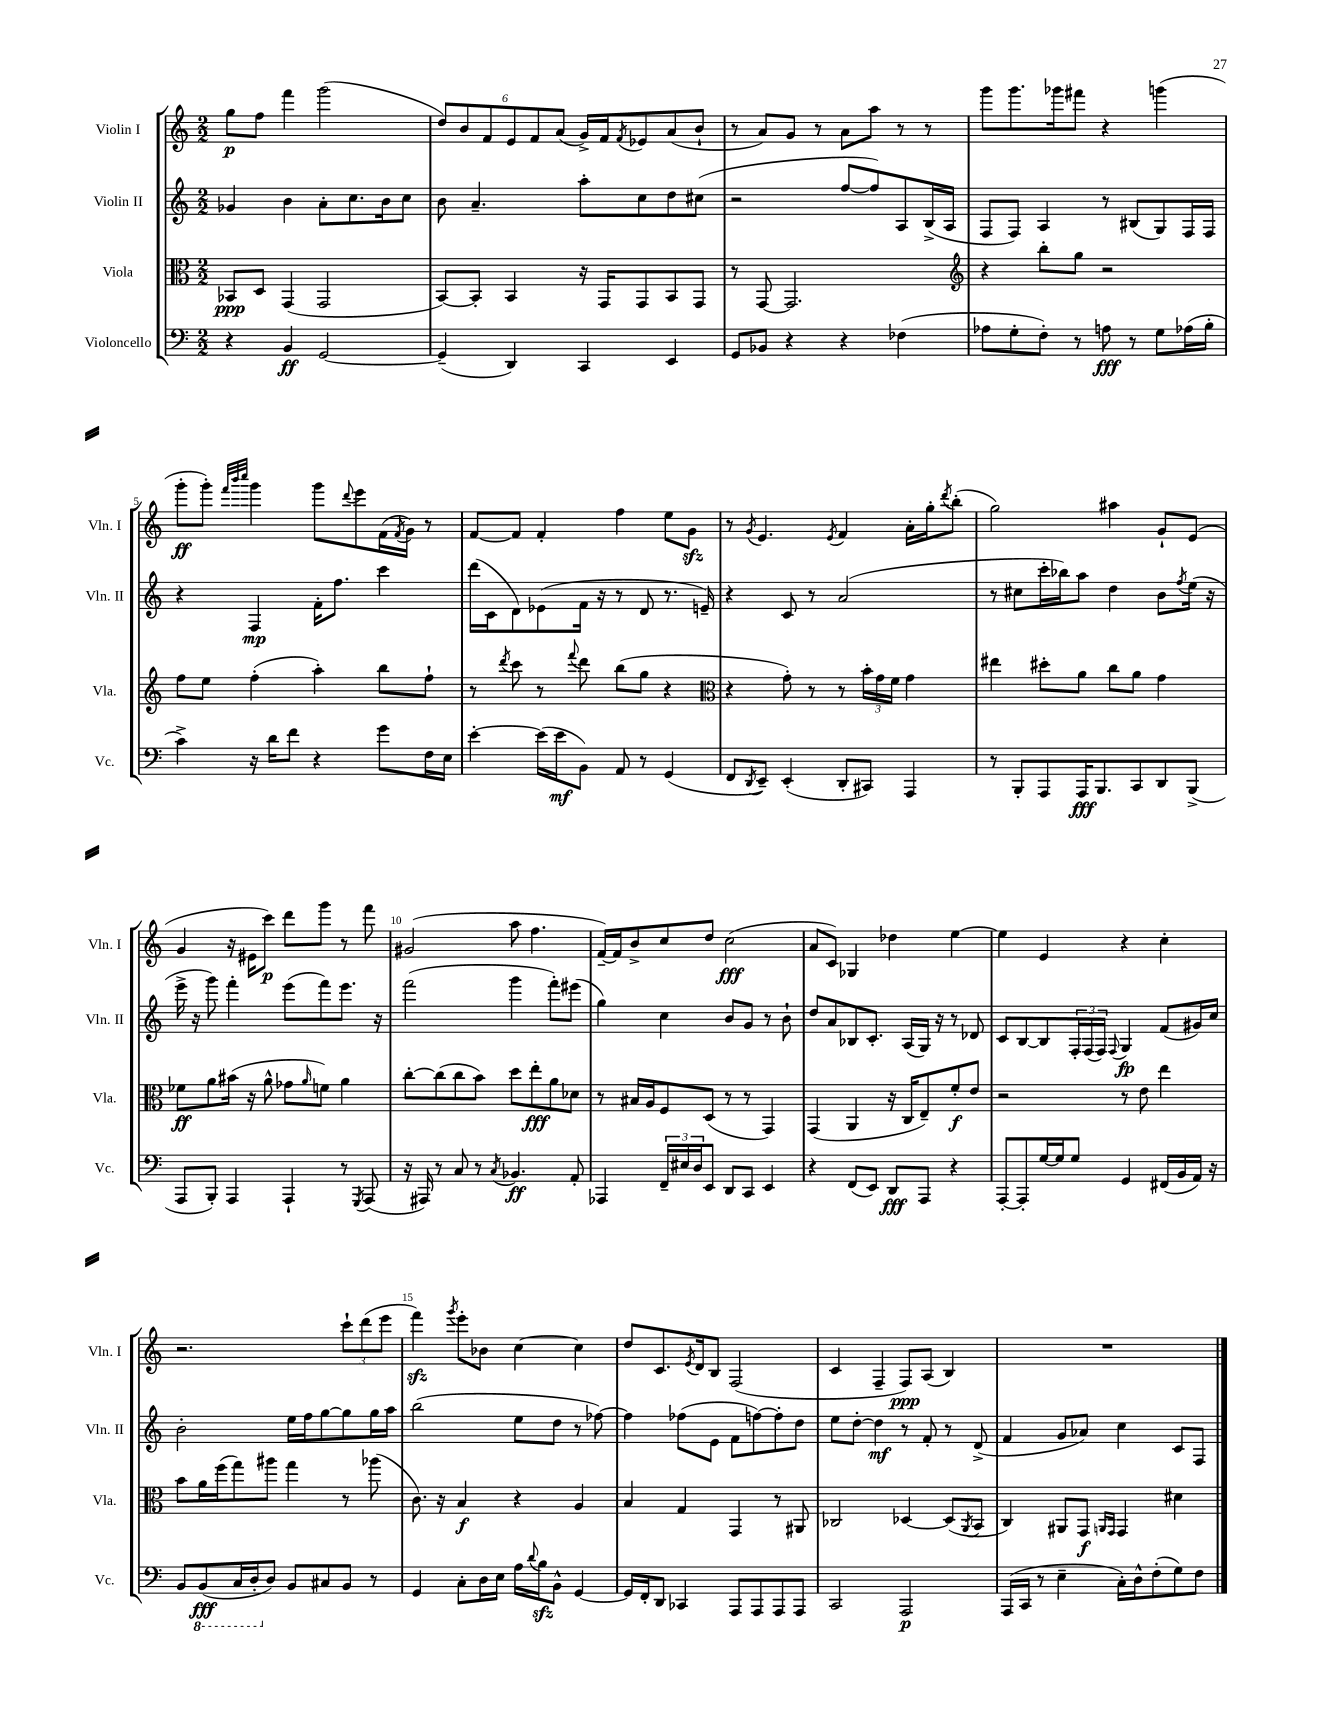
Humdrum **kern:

**kern	**kern	**kern	**kern
*staff4	*staff3	*staff2	*staff1
*clefF4	*clefC3	*clefG2	*clefG2
*k[]	*k[]	*k[]	*k[]
*M2/2	*M2/2	*M2/2	*M2/2
4r	8BB-	4g-	8gg
.	8D	.	8ff
4BB	(4GG	4b	4fff
[2GG	2GG	8a'	(2ggg
.	.	8.cc	.
.	.	16b	.
.	.	8cc	.
=	=	=	=
(4GG~]	[8BB)	8b	12dd)
.	.	.	12b
.	8BB']	4.a~	.
.	.	.	12f
4DD)	4BB	.	12e
.	.	.	12f
.	.	.	(12a
4CC	16r	8aa'	16g^)
.	16GG	.	16f
.	.	.	8qf
.	8GG	8cc	8e-
4EE	8BB	8dd	(8a
.	8GG	(8cc#	8b`
=	=	=	=
8GG	8r	2r	8r
8BB-	[8GG	.	8a)
4r	2.GG]	.	8g
.	.	.	8r
4r	.	[8ff	8a
.	.	8ff])	8aa
(4F-	.	8A	8r
.	.	(16B^	8r
.	.	16A	.
=	=	=	=
*	*clefG2	*	*
8A-	4r	8F	8ggg
8G'	.	8F)	8.ggg
8F')	8bb'	4A	.
.	.	.	16ggg-
8r	8gg	.	8fff#
8A	2r	8r	4r
8r	.	(8B#	.
8G	.	8G)	(4ggg
(16A-	.	16F	.
16B'	.	16F	.
=	=	=	=
4c^)	8ff	4r	8ggg'
.	8ee	.	8ggg')
.	.	.	32qqfff
.	.	.	32qqbbb
.	.	.	32qqcccc
16r	(4ff'	4F	4ggg
16d	.	.	.
8f	.	.	.
4r	4aa')	16f'	8ggg
.	.	8.ff	.
.	.	.	8qqddd
.	.	.	8eee
8g	8bb	4ccc	(16f
.	.	.	8qf
.	.	.	16g)
16F	8ff`	.	8r
16E	.	.	.
=	=	=	=
[4e'	8r	(16ddd	[8f
.	.	16c	.
.	8qddd	.	.
.	8ccc	8d)	8f]
(16e]	8r	(8e-	4f'
16e	.	.	.
.	8qqfff	.	.
8BB)	8ddd	16f	.
.	.	16r	.
8AA	(8bb	8r	4ff
8r	8gg	8d	.
(4GG	4r	8.r	8ee
.	.	.	8g
.	.	16e~)	.
=	=	=	=
*	*clefC3	*	*
8FF	4r	4r	8r
8qDD	.	.	8qg
8EE~)	.	.	4.e
(4EE'	8g')	8c	.
.	8r	8r	.
.	.	.	8qe
8DD'	8r	(2a	4f
8CC#)	24b'	.	.
.	24g	.	.
.	24f	.	.
4AAA	4g	.	16a'
.	.	.	16gg'
.	.	.	8qddd
.	.	.	(8bb'
=	=	=	=
8r	4ee#	8r	2gg)
8BBB'	.	8cc#	.
8AAA	8dd#'	16ccc'	.
.	.	16bb-)	.
16AAA	8a	8aa	.
8.BBB	.	.	.
.	8cc	4dd	4aa#
8CC	8a	.	.
8DD	4g	8b	8g`
.	.	8qff	.
(8BBB^	.	(16ee	(8e
.	.	16r	.
=	=	=	=
8AAA	8f-	16eee^	4g
.	.	16r	.
8BBB')	8a	8ggg)	.
4AAA	(16b#	4fff'	16r
.	16r	.	16e#
.	8a^^	.	8ccc)
4AAA`	8g-	(8eee	8ddd
.	16qqa	.	.
.	8f)	8fff)	8ggg
8r	4a	8.eee	8r
8qGGG	.	.	.
(8AAA	.	.	8fff
.	.	16r	.
=	=	=	=
16r	[8cc'	(2fff	(2g#
16AAA#)	.	.	.
8r	(8cc]	.	.
8C	8cc	.	.
8r	8b)	.	.
8qC	.	.	.
4.BB-	8dd	4ggg	8aa
.	8ee'	.	4.ff
.	8a	8fff')	.
8AA'	8d-	(8eee#	.
=	=	=	=
4AAA-	8r	4gg)	[16f~)
.	.	.	16f]
.	16B#	.	8b^
.	16A	.	.
24FF~	8F	4cc	8cc
24E#	.	.	.
24D	.	.	.
8EE	(8D	.	8dd
8DD	8r	8b	(2cc
8CC	8r	8g	.
4EE	4GG)	8r	.
.	.	8b`	.
=	=	=	=
4r	(4GG	8dd	8a
.	.	8a	8c)
(8FF	4AA	8B-	4G-
8EE)	.	8.c'	.
8DD	16r	.	4dd-
.	16C	(16A	.
8AAA	8E~)	16G)	.
.	.	16r	.
4r	8f'	8r	[4ee
.	8e	8d-	.
=	=	=	=
[8AAA'	2r	8c	4ee]
8AAA']	.	[8B	.
[16G	.	8B]	4e
16G]	.	.	.
8G	.	24F'	.
.	.	(24F	.
.	.	24F)	.
.	.	8qqF	.
4GG	8r	4G	4r
.	8e	.	.
(16FF#	4ee	(8f	4cc'
16BB	.	.	.
16AA)	.	16g#)	.
16r	.	16cc	.
=	=	=	=
8BB	8b	2b'	2.r
(8BBB	16a	.	.
.	(16ff	.	.
16CC	8gg)	.	.
16DD'	.	.	.
8D)	8aa#	.	.
8BB	4gg	16ee	.
.	.	16ff	.
8C#	.	[8gg	.
8BB	8r	8gg]	12ccc`
.	.	.	(12ddd
8r	(8aa-	16gg	.
.	.	.	12eee
.	.	16aa	.
=	=	=	=
4GG	8.c)	(2bb	4fff)
.	16r	.	.
.	.	.	8qggg
8C'	4B	.	8eee'
16D	.	.	8b-
16E	.	.	.
16A	4r	8ee	[4cc
8qqd	.	.	.
16B	.	.	.
8BB^^	.	8dd	.
[4GG	4A	8r	4cc]
.	.	[8ff-)	.
=	=	=	=
16GG]	4B	4ff-]	8dd
16FF'	.	.	.
8DD	.	.	8.c
4CC-	4G	(8ff-	.
.	.	.	8qe
.	.	.	16d
.	.	8e	8B
8AAA	4GG	8f	(2F
8AAA	.	[8ff)	.
8AAA	8r	8ff']	.
8AAA	8AA#	8dd	.
=	=	=	=
2CC	2C-	8ee	4c
.	.	[8dd'	.
.	.	4dd]	4F~
2AAA	[4D-	8r	8F)
.	.	8f'	(8A
.	(8D-]	8r	4B)
.	8qAA	.	.
.	8BB	(8d^	.
=	=	=	=
(16AAA	4C)	4f	1r
16CC	.	.	.
8r	.	.	.
4E~	8AA#	8g	.
.	8GG	8a-)	.
.	16qqAA	.	.
.	16qqGG	.	.
16C')	4GG	4cc	.
16D^^	.	.	.
(8F'	.	.	.
8G)	4d#	8c	.
8F	.	8F	.
==	==	==	==
*-	*-	*-	*-
